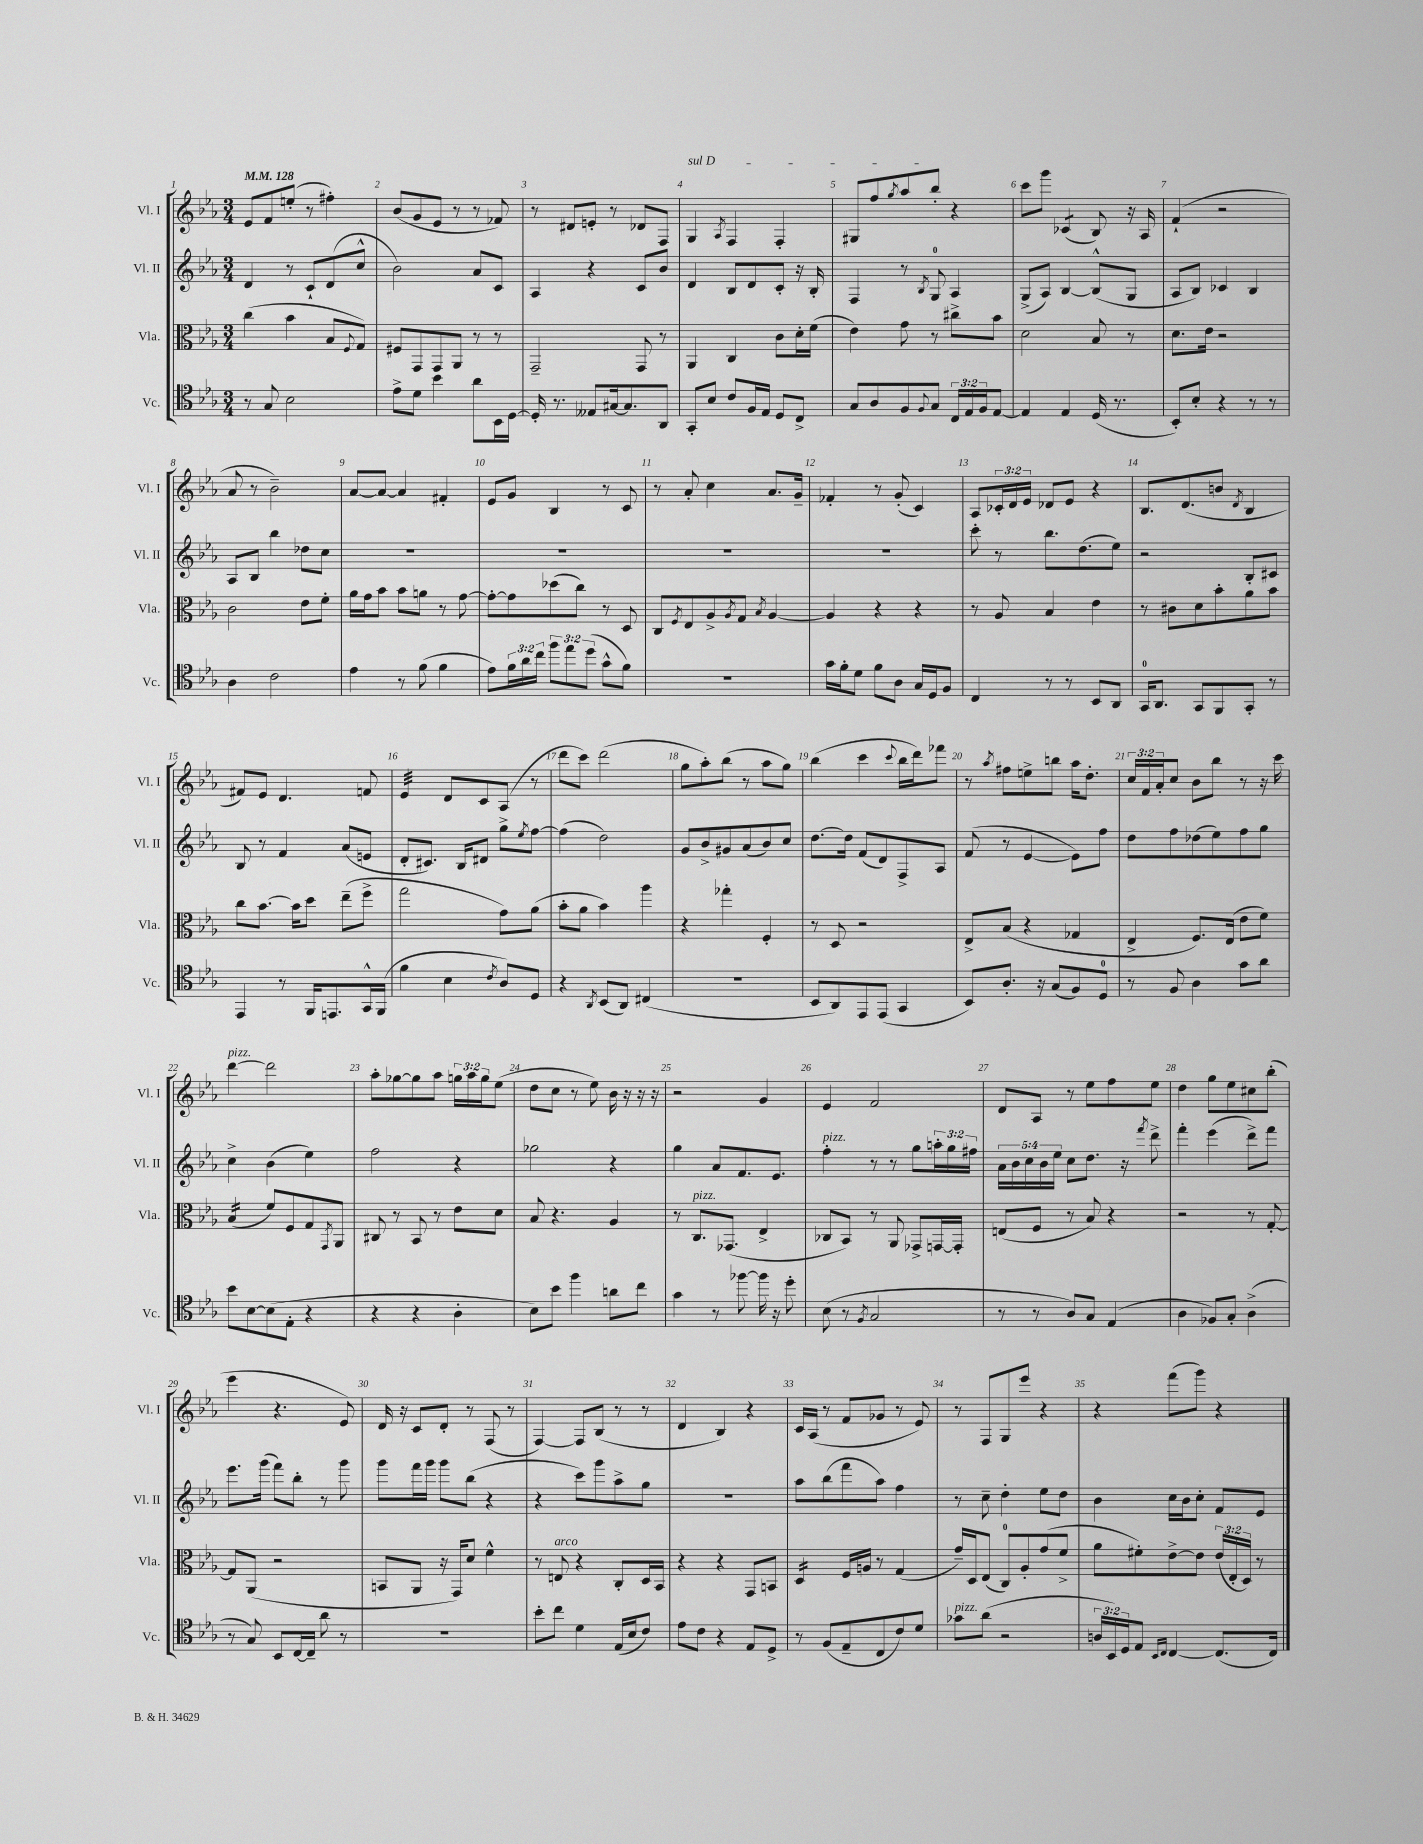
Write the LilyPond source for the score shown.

<<
\new StaffGroup <<
\new Staff = "s0" \with { instrumentName = "Vl. I" shortInstrumentName = "Vl. I" } {
    \clef treble \key ees \major \numericTimeSignature \time 3/4 \override Staff.TupletNumber.text = #tuplet-number::calc-fraction-text \tempo 4 = 128
    ees'8 f'8 e''8-.( r8 fis''4-.) |
    bes'8( g'8 ees'8 r8 r8 fes'8) |
    r8 dis'8 e'8-. r8 des'8 f8 |
    \once \override TextSpanner.bound-details.left.text = \markup { \italic "sul D" } g4\startTextSpan \acciaccatura { aes8 } f4 f4-. |
    gis8 f''8 \acciaccatura { g''8 } aes''8 bes''8-.\stopTextSpan r4 |
    c'''8 g'''8 ces'4:8( bes8) r16 aes16 |
    f'4-!( r2 |
    aes'8 r8 bes'2--) |
    aes'8~ aes'8~ aes'4 fis'4-. |
    ees'8 g'8 bes4 r8 c'8 |
    r8 aes'8-. c''4 aes'8. g'16-- |
    fes'4-. r8 g'8-.( c'4) |
    aes8 \tuplet 3/2 { ces'16-. d'16 ees'16 } des'8 ees'8 r4 |
    bes8. d'8.( b'8 \acciaccatura { d'8 } bes4 |
    fis'8) ees'8 d'4. f'8 |
    ees'4:32 d'8 c'8 aes8( r8 |
    d'''8 c'''8) d'''2( |
    g''8 aes''8-.) bes''8( r8 aes''8 g''8) |
    bes''4( c'''4 \appoggiatura { c'''8 } bes''16 d'''16) fes'''8 |
    r8 \acciaccatura { aes''8 } fis''8 e''8-> b''8 aes''16 d''8.-. |
    \tuplet 3/2 { c''16 f'16 aes'16-. } c''8 bes'8 bes''8 r8 r16 c'''16 |
    d'''4~^\markup { \italic "pizz." } d'''2 |
    aes''8-. ges''8~ ges''8 aes''8 \tuplet 3/2 { g''16 aes''16 g''16 } ees''8( |
    d''8 c''8 r8 ees''8) bes'16 r16 r16 r16 |
    r2 g'4 |
    ees'4 f'2 |
    d'8 aes8 r8 ees''8 f''8 ees''8 |
    d''4 g''8 ees''8 cis''8 bes''8-.( |
    ees'''4 r4. ees'8) |
    d'16 r16 c'8 d'8-. r8 f8( r8 |
    f4~) f8 bes8( r8 r8 |
    d'4 bes4) r4 |
    c'16 aes16( r8 f'8 ges'8 r8 ees'8) |
    r8 f8 g8 ees'''8 r4 |
    r4 f'''8( g'''8) r4 \bar "|." |
}
\new Staff = "s1" \with { instrumentName = "Vl. II" shortInstrumentName = "Vl. II" } {
    \clef treble \key ees \major \numericTimeSignature \time 3/4 \override Staff.TupletNumber.text = #tuplet-number::calc-fraction-text
    d'4 r8 c'8-! d'8( c''8-^ |
    bes'2) aes'8 c'8 |
    aes4 r4 c'8 bes'8 |
    d'4 bes8 d'8 c'8-. r16 bes16-. |
    f4 r8 \acciaccatura { bes8 } g8-0 aes4 |
    g8->( aes8) bes4~ bes8-^( g8 |
    aes8 bes8) ces'4 bes4 |
    aes8 bes8 bes''4 des''8 c''8 |
    R2. |
    R2. |
    R2. |
    R2. |
    c'''8-. r8 bes''8. d''8.( ees''8) |
    r2 bes8-. cis'8 |
    bes8 r8 f'4 aes'8( e'8 |
    d'8-. cis'8.) bes16 dis'8 g''8-> \acciaccatura { ees''8 } f''8~ |
    f''4( d''2) |
    g'8 bes'8-> gis'8 aes'8( bes'8) c''8 |
    d''8.~ d''16 f'8( d'8) f8-> aes8 |
    f'8( r8 ees'4~ ees'8) f''8 |
    d''8 f''8 des''8( ees''8) f''8 g''8 |
    c''4-> bes'4( ees''4) |
    f''2 r4 |
    ges''2 r4 |
    g''4 aes'8 f'8. ees'8. |
    f''4-.^\markup { \italic "pizz." } r8 r8 g''8 \tuplet 3/2 { a''16-. g''16 fis''16 } |
    \tuplet 5/4 { aes'16 bes'16 c''16 bes'16 ees''16 } c''8 d''8. r16 \acciaccatura { f'''8 } d'''8-> |
    f'''4-. ees'''4( d'''8->) f'''8 |
    ees'''8. g'''16( f'''8) bes''8-. r8 g'''8 |
    g'''8 f'''16 g'''16 g'''8 bes''8( r4 |
    r4 c'''8) g'''8 aes''8-> g''8 |
    R2. |
    aes''8 bes''8( f'''8 aes''8) f''4 |
    r8 c''8-- d''4-. ees''8 d''8 |
    bes'4 c''16 bes'16 c''8-. f'8 ees'8 \bar "|." |
}
\new Staff = "s2" \with { instrumentName = "Vla." shortInstrumentName = "Vla." } {
    \clef alto \key ees \major \numericTimeSignature \time 3/4 \override Staff.TupletNumber.text = #tuplet-number::calc-fraction-text
    c''4( bes'4 bes8 \appoggiatura { f8 } g8) |
    fis8 g,8 g,8 aes,8 r8 r8 |
    g,2-- g,8 r8 |
    aes,4 c4 c'8 d'16-. f'16( |
    ees'4) g'8 r8 cis''8-> bes'8 |
    d'2 bes8 r8 |
    d'8. ees'16 r2 |
    c'2 ees'8 f'8-. |
    aes'16 g'16 bes'8 bes'8 a'8 r8 g'8~ |
    g'8~-. g'8 des''8( c''8) r8 d8 |
    c8 \acciaccatura { f8 } ees8 aes8-> \acciaccatura { aes8 } g8 \acciaccatura { bes8 } aes4~ |
    aes4 r4 r4 |
    r8 aes8 bes4 ees'4 |
    r8 cis'8 d'8 bes'8-. aes'8 bes'8 |
    c''8 bes'8.~ bes'16 d''8 ees''8--( f''8-> |
    g''2 g'8) aes'8( |
    bes'8-. aes'8 bes'4) aes''4 |
    r4 ges''4-. f4-. |
    r8 d8 r2 |
    ees8-> bes8( r4 ges4 |
    ees4-> f8.) ees16( ees'8 f'8) |
    bes4:16( f'8) f8 g8 \acciaccatura { g,8 } aes,8 |
    cis8 r8 bes,8 r8 ees'8 d'8 |
    bes8 r4. aes4 |
    r8 c8.^\markup { \italic "pizz." } ges,8.( ees4-> |
    ces8 bes,8) r8 aes,8 ges,8-> g,16~ g,16-. |
    e8( f8 r8 bes8) r4 |
    r2 r8 g8~-. |
    g8 aes,8( r2 |
    b,8 aes,8 r16 g,16) d'8 f'4-^ |
    r8 e8^\markup { \italic "arco" } r4 c8-. d16 bes,16 |
    r4 r4 g,8 b,8 |
    d4:16 f16 a16 r8 g4( |
    g'16--) d16 ees8( c8-0) aes8-. g'8( f'8-> |
    aes'8 fis'8-.) ees'8~-> ees'8 \tuplet 3/2 { ees'16( ees16-. d16) } r8 \bar "|." |
}
\new Staff = "s3" \with { instrumentName = "Vc." shortInstrumentName = "Vc." } {
    \clef tenor \key ees \major \numericTimeSignature \time 3/4 \override Staff.TupletNumber.text = #tuplet-number::calc-fraction-text
    r8 g8 bes2 |
    ees'8-> d'8 bes'4 aes'8 bes,16 d16~ |
    d16-. r8. eeses8 gis16~ gis8. aes,8 |
    g,8-. bes8 c'8 f16 ees16 d8 c8-> |
    g8 aes8 f8 \appoggiatura { f8 } g8 \tuplet 3/2 { c16 ees16 f16 } ees8~ |
    ees4 ees4 d16( r8. |
    bes,8-.) bes8-. r4 r8 r8 |
    aes4 c'2 |
    ees'4 r8 f'8( f'4 |
    ees'8) \tuplet 3/2 { f'16 aes'16 c''16 } \tuplet 3/2 { f''8 ees''8 d''8( } g'8-^ f'8) |
    R2. |
    g'16 f'16-. d'8 f'8 aes8 g16 d16 f8 |
    c4 r8 r8 bes,8 aes,8 |
    g,16-0 aes,8. g,8 f,8 g,8-. r8 |
    ees,4 r8 f,16 e,8. g,16-^ f,16( |
    f'4 bes4 \acciaccatura { c'8 } aes8) d8 |
    r4 \acciaccatura { aes,8 } bes,8( aes,8) cis4( |
    R2. |
    bes,8 aes,8) ees,8 ees,8( g,4 |
    bes,8) aes8.-. r16 g8( f8) d8-0 |
    r8 f8 aes4 g'8 aes'8 |
    bes'8 bes8~ bes8( ees8-. r4 |
    r4 r4 aes4-. |
    bes8) bes'8 f''4 a'8 c''8 |
    g'4 r8 fes''8~ fes''16 r16 d''8-. |
    bes8( r8 \acciaccatura { f8 } g2 |
    r8 r8 aes8) g8 ees4( |
    aes4 fes8) g8-. aes4->( |
    r8 g8) bes,8 c16~ c16-- aes'8 r8 |
    R2. |
    bes'8-. c''8 d'4 ees16( bes16 c'8) |
    ees'8 c'8 r4 ees8 d8-> |
    r8 f8( ees8-- c8 c'8) d'8 |
    ges'8^\markup { \italic "pizz." } aes'8( r2 |
    \tuplet 3/2 { a16 bes,16) d16 } ees8 \grace { bes,16 c16 } c4~ c8.( c16) \bar "|." |
}
>>
>>
\layout { \context { \Score \override BarNumber.break-visibility = ##(#f #t #t) barNumberVisibility = #all-bar-numbers-visible } }
